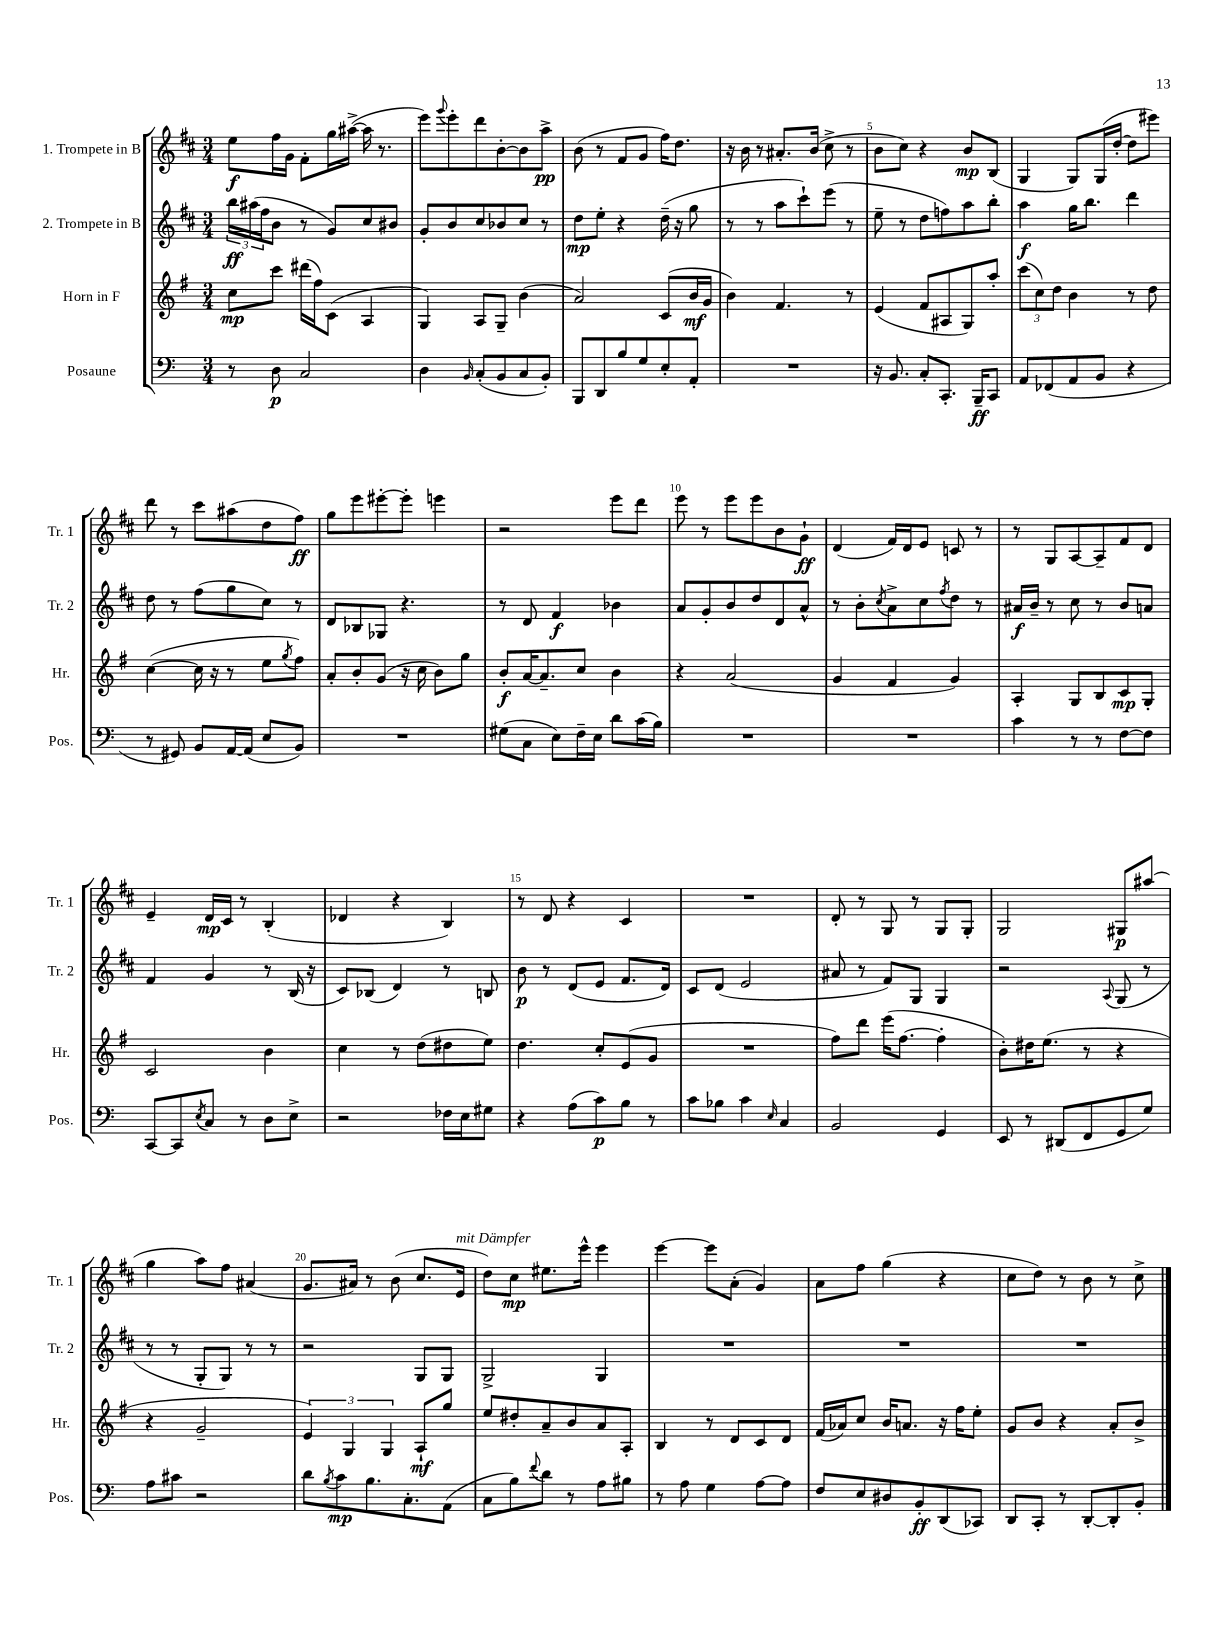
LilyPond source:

<<
\new StaffGroup <<
\new Staff = "s0" \with { instrumentName = "1. Trompete in B" shortInstrumentName = "Tr. 1" } {
    \clef treble \key d \major \numericTimeSignature \time 3/4
    e''8\f fis''16 g'16 fis'8-. g''16 ais''16~->( ais''16 r8. |
    e'''8) \appoggiatura { g'''8 } e'''8-. d'''8 b'8~-. b'8 a''8->\pp |
    b'8( r8 fis'8 g'8 fis''16) d''8. |
    r16 b'16 r8 ais'8.-. b'16( cis''8-> r8 |
    b'8 cis''8) r4 b'8\mp b8( |
    g4 g8) g16( d''16~-. d''8 eis'''8) |
    d'''8 r8 cis'''8 ais''8( d''8 fis''8\ff) |
    g''8 e'''8 eis'''8~-. eis'''8-. e'''4 |
    r2 e'''8 d'''8 |
    e'''8 r8 e'''8 e'''8 b'8 g'8-!\ff |
    d'4( fis'16) d'16 e'8 c'8 r8 |
    r8 g8 a8~ a8-- fis'8 d'8 |
    e'4-- d'16\mp cis'16 r8 b4-.( |
    des'4 r4 b4) |
    r8 d'8 r4 cis'4 |
    R2. |
    d'8-. r8 g8 r8 g8 g8-. |
    g2 gis8\p ais''8( |
    g''4 a''8) fis''8 ais'4( |
    g'8. ais'16) r8 b'8( cis''8. e'16^\markup { \italic "mit Dämpfer" } |
    d''8) cis''8\mp eis''8. e'''16-^ e'''4 |
    e'''4~ e'''8 a'8-.( g'4) |
    a'8 fis''8 g''4( r4 |
    cis''8 d''8) r8 b'8 r8 cis''8-> \bar "|." |
}
\new Staff = "s1" \with { instrumentName = "2. Trompete in B" shortInstrumentName = "Tr. 2" } {
    \clef treble \key d \major \numericTimeSignature \time 3/4
    \tuplet 3/2 { b''16\ff ais''16( fis''16 } b'8 r8 g'8) cis''8 bis'8 |
    g'8-. b'8 cis''8 bes'8 cis''8 r8 |
    d''8\mp e''8-. r4 d''16--( r16 g''8 |
    r8 r8 a''8 cis'''8-!) e'''8( r8 |
    e''8-- r8 d''8 f''8) a''8 b''8-. |
    a''4\f g''16 b''8. d'''4 |
    d''8 r8 fis''8( g''8 cis''8) r8 |
    d'8 bes8 ges8 r4. |
    r8 d'8 fis'4\f bes'4 |
    a'8 g'8-. b'8 d''8 d'8 a'8-^ |
    r8 b'8-. \acciaccatura { cis''8 } a'8-> cis''8 \acciaccatura { fis''8 } d''8 r8 |
    ais'16\f b'16-- r8 cis''8 r8 b'8 a'8 |
    fis'4 g'4 r8 b16( r16 |
    cis'8) bes8( d'4) r8 b8 |
    b'8\p r8 d'8( e'8 fis'8. d'16) |
    cis'8 d'8( e'2 |
    ais'8 r8 fis'8) g8 g4 |
    r2 \appoggiatura { a8 } g8( r8 |
    r8 r8 g8-. g8) r8 r8 |
    r2 g8 g8 |
    g2-> g4 |
    R2. |
    R2. |
    R2. \bar "|." |
}
\new Staff = "s2" \with { instrumentName = "Horn in F" shortInstrumentName = "Hr." } {
    \clef treble \key g \major \numericTimeSignature \time 3/4
    c''8\mp c'''8 dis'''16( fis''16) c'8( a4 |
    g4) a8 g8-- b'4( |
    a'2) c'8( b'16\mf g'16 |
    b'4) fis'4. r8 |
    e'4( fis'8 ais8 g8) a''8-. |
    \tuplet 3/2 { c'''8( c''8) d''8 } b'4 r8 d''8 |
    c''4~( c''16 r16 r8 e''8 \acciaccatura { g''8 } fis''8) |
    a'8-. b'8-. g'8( r16 c''16 b'8) g''8 |
    b'8-.\f a'16~ a'8.-- c''8 b'4 |
    r4 a'2( |
    g'4 fis'4 g'4) |
    a4-. g8 b8 c'8\mp g8-. |
    c'2 b'4 |
    c''4 r8 d''8( dis''8 e''8) |
    d''4. c''8-. e'8( g'8 |
    R2. |
    fis''8) d'''8 e'''16( fis''8.~ fis''4-. |
    b'8-.) dis''16 e''8.( r8 r4 |
    r4 g'2-- |
    \tuplet 3/2 { e'4) g4 g4 } a8-!\mf g''8 |
    e''8 dis''8-. a'8-- b'8 a'8 a8-. |
    b4 r8 d'8 c'8 d'8 |
    fis'16( aes'16) c''8 b'16 a'8. r16 fis''16 e''8-. |
    g'8 b'8 r4 a'8-. b'8-> \bar "|." |
}
\new Staff = "s3" \with { instrumentName = "Posaune" shortInstrumentName = "Pos." } {
    \clef bass \key c \major \numericTimeSignature \time 3/4
    r8 d8\p c2 |
    d4 \grace { b,16 } c8-.( b,8 c8 b,8-.) |
    b,,8 d,8 b8 g8 e8-. a,8-. |
    R2. |
    r16 b,8. c8-. c,8.-. b,,16--\ff c,8 |
    a,8 fes,8( a,8 b,8 r4 |
    r8 gis,8) b,8 a,16~ a,16( e8 b,8) |
    R2. |
    gis8( c8 e8) f16-- e16 d'8 c'16( b16) |
    R2. |
    R2. |
    c'4 r8 r8 f8~ f8 |
    c,8~ c,8 \acciaccatura { e8 } c8 r8 d8 e8-> |
    r2 fes16 e16 gis8 |
    r4 a8( c'8\p) b8 r8 |
    c'8 bes8 c'4 \grace { e16 } c4 |
    b,2 g,4 |
    e,8 r8 dis,8( f,8 g,8 g8) |
    a8 cis'8 r2 |
    d'8 \acciaccatura { b8 } c'8\mp b8. c8.-. a,8( |
    c8 b8) \appoggiatura { f'8 } d'8 r8 a8 bis8 |
    r8 a8 g4 a8~ a8 |
    f8 e8 dis8 b,8-.\ff d,8( ces,8) |
    d,8 c,8-. r8 d,8~-. d,8-. b,8-. \bar "|." |
}
>>
>>
\layout { \context { \Score \override BarNumber.break-visibility = ##(#f #t #t) barNumberVisibility = #(every-nth-bar-number-visible 5) } }
